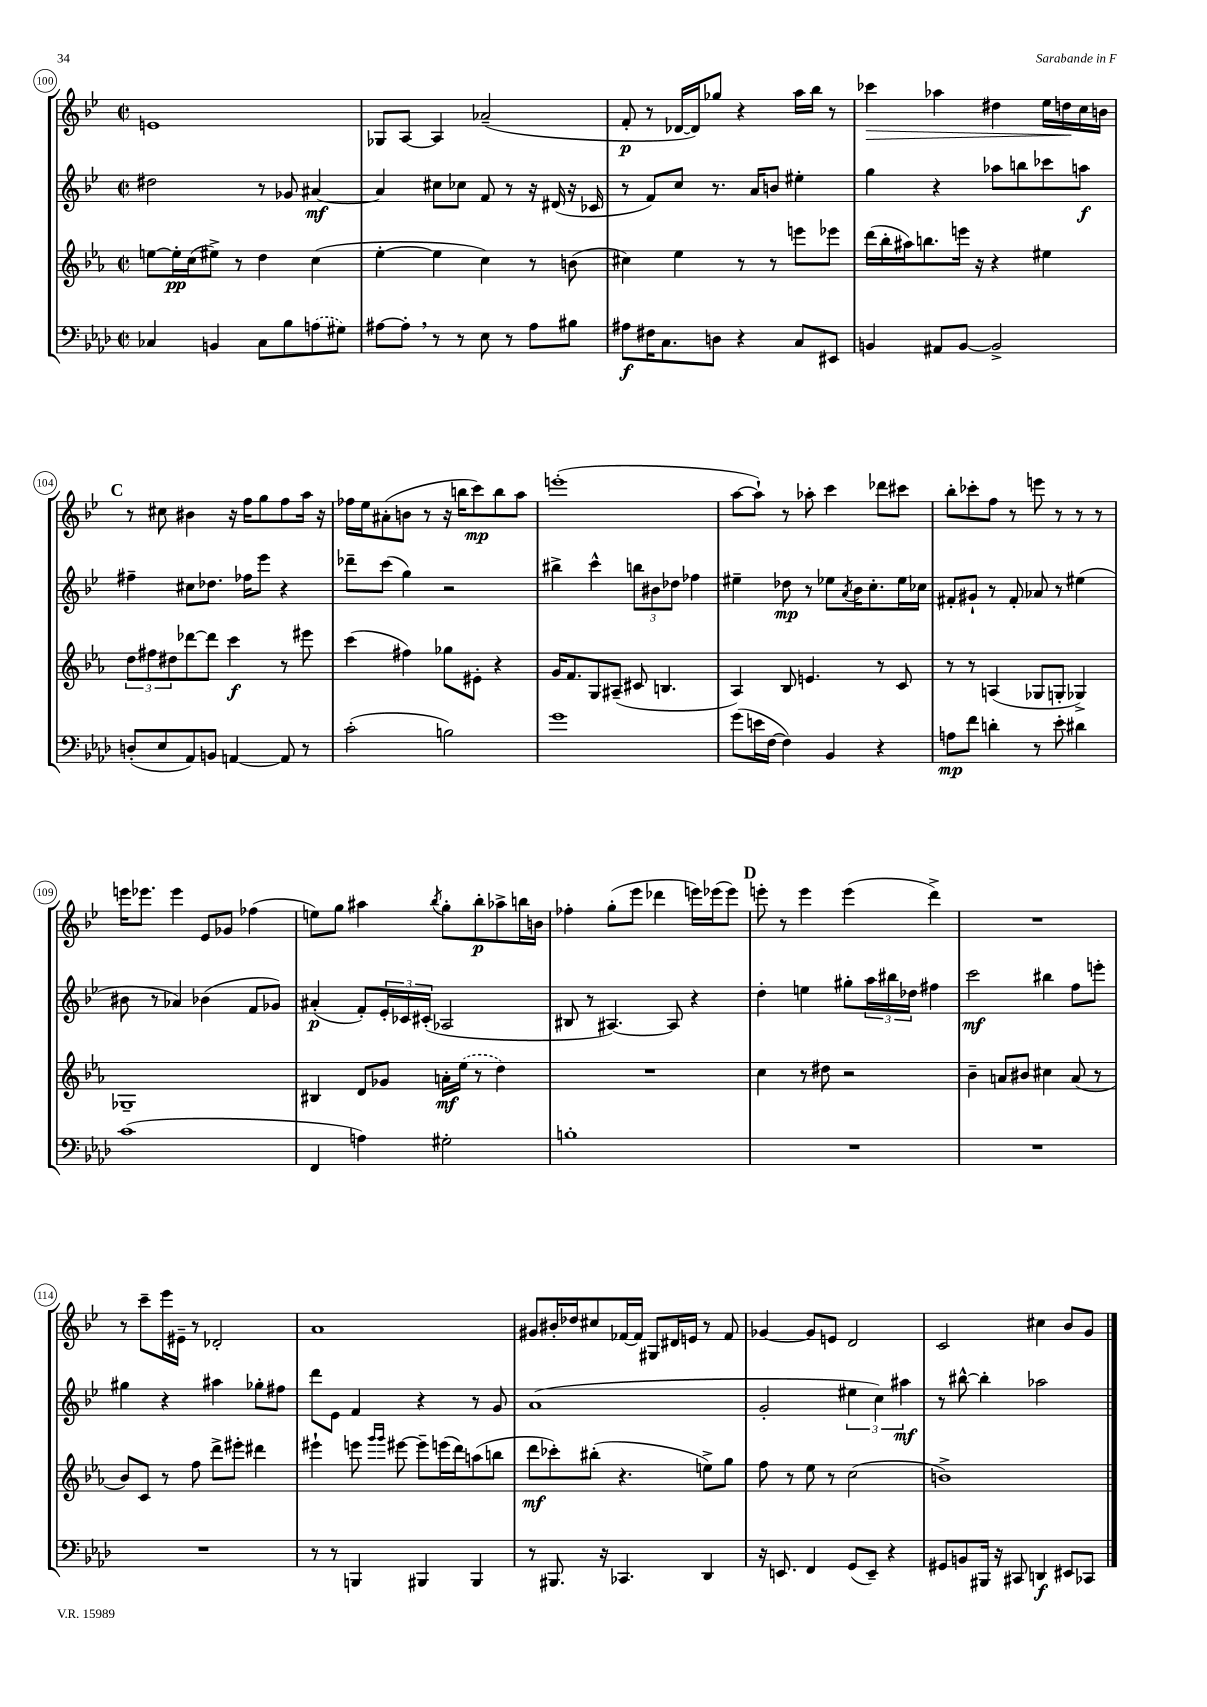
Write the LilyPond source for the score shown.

<<
\new StaffGroup <<
\new Staff = "s0" {
    \clef treble \key bes \major \defaultTimeSignature \time 2/2
    e'1 |
    ges8 a8~ a4 aes'2--( |
    f'8-.\p r8 des'16~ des'16) ges''8 r4 a''16 bes''16 r8 |
    ces'''4\> aes''4 dis''4 ees''16 d''16\! c''16 b'16 |
    \mark \markup { \bold "C" } r8 cis''8 bis'4 r16 f''16 g''8 f''8 a''16 r16 |
    fes''16 ees''16 ais'8-.( b'8 r8 r16 b''16 c'''8\mp) b''8 a''8 |
    e'''1-.( |
    a''8~ a''8-!) r8 aes''8-. c'''4 des'''8 cis'''8 |
    bes''8-. ces'''8-. f''8 r8 e'''8 r8 r8 r8 |
    e'''16 ees'''8. ees'''4 ees'8 ges'8 fes''4( |
    e''8) g''8 ais''4 \acciaccatura { bes''8 } g''8-. bes''8-.\p aes''8-> b''16 b'16 |
    fes''4-. g''8-.( ees'''8 des'''4 e'''16) ees'''16( ees'''8) |
    \mark \markup { \bold "D" } e'''8-. r8 e'''4 e'''4( d'''4->) |
    R1 |
    r8 c'''8-- ees'''16 eis'16-- r8 des'2-. |
    a'1 |
    gis'8 bis'16-. des''16 cis''8 fes'16~ fes'16 gis8 dis'16 e'16 r8 fes'8 |
    ges'4~ ges'8 e'8 d'2 |
    c'2 cis''4 bes'8 g'8 \bar "|." |
}
\new Staff = "s1" {
    \clef treble \key bes \major \defaultTimeSignature \time 2/2
    dis''2 r8 ges'8 ais'4~\mf |
    ais'4 cis''8 ces''8 f'8 r8 r16 dis'16( r16 ces'16 |
    r8 f'8) c''8 r8. a'16 b'8 eis''4-. |
    g''4 r4 aes''8 b''8 ces'''8 a''8\f |
    \mark \markup { \bold "C" } fis''4-- cis''8 des''8. fes''16 ees'''8 r4 |
    des'''8-- c'''8( g''4) r2 |
    bis''4-> c'''4-^ \tuplet 3/2 { b''8 bis'8 des''8 } fes''4 |
    eis''4-- des''8\mp r8 ees''8 \acciaccatura { a'8 } bes'16 c''8.-. ees''16 ces''16 |
    fis'8-. gis'8-! r8 fis'8-. aes'8 r8 eis''4( |
    bis'8 r8 aes'4) bes'4( f'8 ges'8) |
    ais'4-.\p( f'8-.) \tuplet 3/2 { ees'16-. ces'16 cis'16-.( } aes2 |
    bis8 r8 ais4.~) ais8 r4 |
    \mark \markup { \bold "D" } d''4-. e''4 gis''8-. \tuplet 3/2 { a''16 bis''16 des''16 } fis''4 |
    c'''2\mf bis''4 f''8 e'''8-. |
    gis''4 r4 ais''4 ges''8-. fis''8 |
    d'''8 ees'8 f'4 r4 r8 g'8 |
    a'1( |
    g'2-. \tuplet 3/2 { eis''4 c''4) ais''4\mf } |
    r8 bis''8~-^ bis''4-. aes''2 \bar "|." |
}
\new Staff = "s2" {
    \clef treble \key ees \major \defaultTimeSignature \time 2/2
    e''8~ e''16-.\pp c''16( eis''8->) r8 d''4 c''4( |
    ees''4~-. ees''4 c''4) r8 b'8( |
    cis''4) ees''4 r8 r8 e'''8 ees'''8 |
    d'''16( bes''16-. ais''16) b''8. e'''16 r16 r4 eis''4 |
    \mark \markup { \bold "C" } \tuplet 3/2 { d''8 fis''8 dis''8 } des'''8~ des'''8 c'''4\f r8 eis'''8 |
    c'''4( fis''4) ges''8 eis'8-. r4 |
    g'16 f'8. g8 ais8--( cis'8 b4. |
    aes4) bes8 e'4. r8 c'8 |
    r8 r8 a4( ges8 g8-. ges4->) |
    ges1-- |
    bis4 d'8 ges'8 a'16-.\mf \once \slurDashed ees''16( r8 d''4) |
    R1 |
    \mark \markup { \bold "D" } c''4 r8 dis''8 r2 |
    bes'4-- a'8 bis'8 cis''4 a'8( r8 |
    bes'8) c'8 r8 f''8 d'''8-> eis'''8-. dis'''4 |
    eis'''4-! e'''8 \grace { g'''16 g'''16 } eis'''8~ eis'''8-- e'''16( d'''16) a''8( b''8 |
    d'''8\mf ces'''8-.) bis''8-.( r4. e''8->) g''8 |
    f''8 r8 ees''8 r8 c''2( |
    b'1->) \bar "|." |
}
\new Staff = "s3" {
    \clef bass \key aes \major \defaultTimeSignature \time 2/2
    ces4 b,4 ces8 bes8 \once \slurDashed a8( gis8) |
    ais8~ ais8-. \breathe r8 r8 ees8 r8 ais8 bis8 |
    ais8\f fis16 c8. d8 r4 c8 eis,8 |
    b,4 ais,8 b,8~ b,2-> |
    \mark \markup { \bold "C" } d8-.( ees8 aes,8) b,8 a,4~ a,8 r8 |
    c'2-.( b2) |
    g'1 |
    g'8( e'16 f16~ f4) bes,4 r4 |
    a8\mp f'8 d'4-. r8 ees'8-. dis'4 |
    c'1( |
    f,4 a4) gis2-. |
    b1-. |
    \mark \markup { \bold "D" } R1 |
    R1 |
    R1 |
    r8 r8 b,,4 bis,,4 bis,,4 |
    r8 bis,,8. r16 ces,4. des,4 |
    r16 e,8. f,4 g,8( e,8--) r4 |
    gis,8 b,8 bis,,16 r16 cis,8 d,4\f eis,8 ces,8 \bar "|." |
}
>>
>>
\layout { \context { \Score currentBarNumber = #100 \override BarNumber.stencil = #(make-stencil-circler 0.1 0.3 ly:text-interface::print) } }
